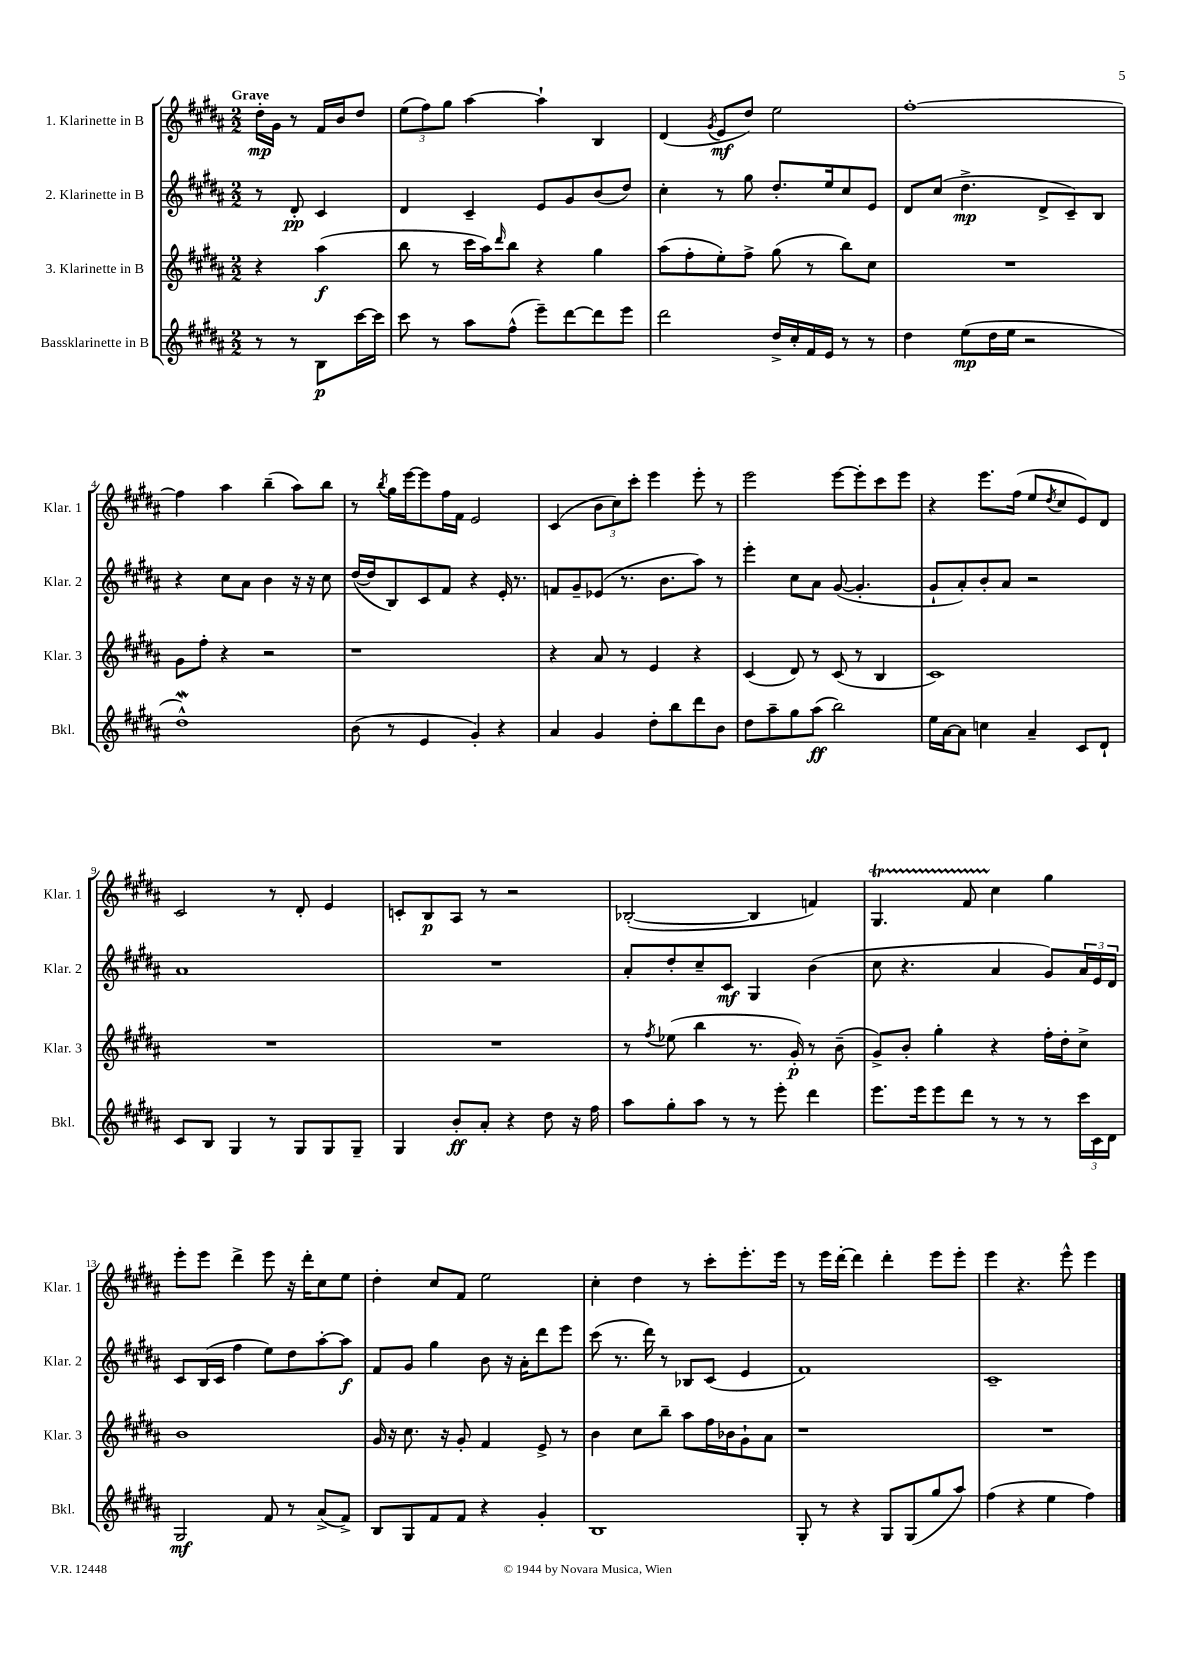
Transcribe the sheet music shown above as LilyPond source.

<<
\new StaffGroup <<
\new Staff = "s0" \with { instrumentName = "1. Klarinette in B" shortInstrumentName = "Klar. 1" } {
    \clef treble \key b \major \numericTimeSignature \time 2/2 \partial 2 \tempo "Grave"
    dis''16-.\mp gis'16 r8 fis'16 b'16 dis''8 |
    \tuplet 3/2 { e''8( fis''8) gis''8 } ais''4~ ais''4-! b4 |
    dis'4( \acciaccatura { gis'8 } e'8\mf dis''8) e''2 |
    fis''1~-. |
    fis''4 ais''4 b''4--( ais''8) b''8 |
    r8 \acciaccatura { b''8 } gis''16 e'''16~ e'''8 fis''16 fis'16 e'2 |
    cis'4( \tuplet 3/2 { b'8 cis''8) cis'''8-. } e'''4 e'''8-. r8 |
    e'''2 e'''8~ e'''8-. cis'''8 e'''8 |
    r4 e'''8. fis''16( e''8 \acciaccatura { dis''8 } cis''8 e'8) dis'8 |
    cis'2 r8 dis'8-. e'4 |
    c'8-. b8\p ais8 r8 r2 |
    bes2~-.( bes4 f'4) |
    gis4.\startTrillSpan fis'8 cis''4\stopTrillSpan gis''4 |
    e'''8-. e'''8 dis'''4-> e'''8 r16 dis'''16-. cis''8 e''8 |
    dis''4-. cis''8 fis'8 e''2 |
    cis''4-. dis''4 r8 cis'''8-. e'''8.-. e'''16 |
    r8 e'''16 dis'''16~-. dis'''4 dis'''4-. e'''8 e'''8-. |
    e'''4 r4. e'''8-^ e'''4 \bar "|." |
}
\new Staff = "s1" \with { instrumentName = "2. Klarinette in B" shortInstrumentName = "Klar. 2" } {
    \clef treble \key b \major \numericTimeSignature \time 2/2 \partial 2
    r8 dis'8-.\pp cis'4 |
    dis'4 cis'4-- e'8 gis'8 b'8( dis''8) |
    cis''4-. r8 gis''8 dis''8.-. e''16 cis''8 e'8 |
    dis'8 cis''8( dis''4.->\mp dis'8-> cis'8--) b8 |
    r4 cis''8 ais'8 b'4 r16 r16 cis''8 |
    dis''16~( dis''16 b8) cis'8 fis'8 r4 e'16-. r8. |
    f'8 gis'8-- ees'8( r8. b'8. ais''8) r8 |
    e'''4-. cis''8 ais'8 gis'8~( gis'4.-. |
    gis'8-! ais'8-.) b'8-. ais'8 r2 |
    ais'1 |
    R1 |
    ais'8-. dis''8-. cis''8-- cis'8\mf gis4 b'4( |
    cis''8 r4. ais'4 gis'8) \tuplet 3/2 { ais'16 e'16 dis'16 } |
    cis'8 b16( cis'16 fis''4 e''8) dis''8 ais''8~-. ais''8\f |
    fis'8 gis'8 gis''4 b'8 r16 ais'16-. dis'''8 e'''8 |
    cis'''8( r8. dis'''16) r8 bes8 cis'8( e'4 |
    fis'1) |
    cis'1-- \bar "|." |
}
\new Staff = "s2" \with { instrumentName = "3. Klarinette in B" shortInstrumentName = "Klar. 3" } {
    \clef treble \key b \major \numericTimeSignature \time 2/2 \partial 2
    r4 ais''4\f( |
    b''8 r8 cis'''16 ais''16) \grace { dis'''16 } b''8 r4 gis''4 |
    ais''8( fis''8-. e''8-.) fis''8-> gis''8( r8 b''8) cis''8 |
    R1 |
    gis'8 fis''8-. r4 r2 |
    r1 |
    r4 ais'8 r8 e'4 r4 |
    cis'4( dis'8) r8 cis'8( r8 b4 |
    cis'1) |
    R1 |
    R1 |
    r8 \acciaccatura { fis''8 } ees''8( b''4 r8. gis'16-.\p) r8 b'8--( |
    gis'8->) b'8-. gis''4-. r4 fis''16-. dis''16-. cis''8-> |
    b'1 |
    gis'16 r16 cis''8. r16 gis'8-. fis'4 e'8-> r8 |
    b'4 cis''8 b''8-- ais''8 fis''16 bes'16 gis'8-! ais'8 |
    r1 |
    R1 \bar "|." |
}
\new Staff = "s3" \with { instrumentName = "Bassklarinette in B" shortInstrumentName = "Bkl." } {
    \clef treble \key b \major \numericTimeSignature \time 2/2 \partial 2
    r8 r8 b8\p cis'''16~ cis'''16 |
    cis'''8 r8 ais''8 fis''8-^( e'''8--) dis'''8~ dis'''8 e'''8 |
    dis'''2 dis''16-> cis''16-. fis'16 e'16 r8 r8 |
    dis''4 e''8\mp( dis''16 e''16 r2 |
    dis''1-^\mordent) |
    b'8( r8 e'4 gis'4-.) r4 |
    ais'4 gis'4 dis''8-. b''8 dis'''8 b'8 |
    dis''8 ais''8-- gis''8 ais''8\ff( b''2) |
    e''16 ais'16~ ais'8 c''4 ais'4-- cis'8 dis'8-! |
    cis'8 b8 gis4 r8 gis8 gis8 gis8-- |
    gis4 b'8-.\ff ais'8-. r4 dis''8 r16 fis''16 |
    ais''8 gis''8-. ais''8 r8 r8 e'''8-. dis'''4 |
    e'''8. e'''16 e'''8 dis'''8 r8 r8 r8 \tuplet 3/2 { cis'''16 cis'16 dis'16 } |
    gis2\mf fis'8 r8 ais'8->( fis'8->) |
    b8 gis8 fis'8 fis'8 r4 gis'4-. |
    b1 |
    gis8-. r8 r4 gis8 gis8( gis''8 ais''8) |
    fis''4( r4 e''4 fis''4) \bar "|." |
}
>>
>>
